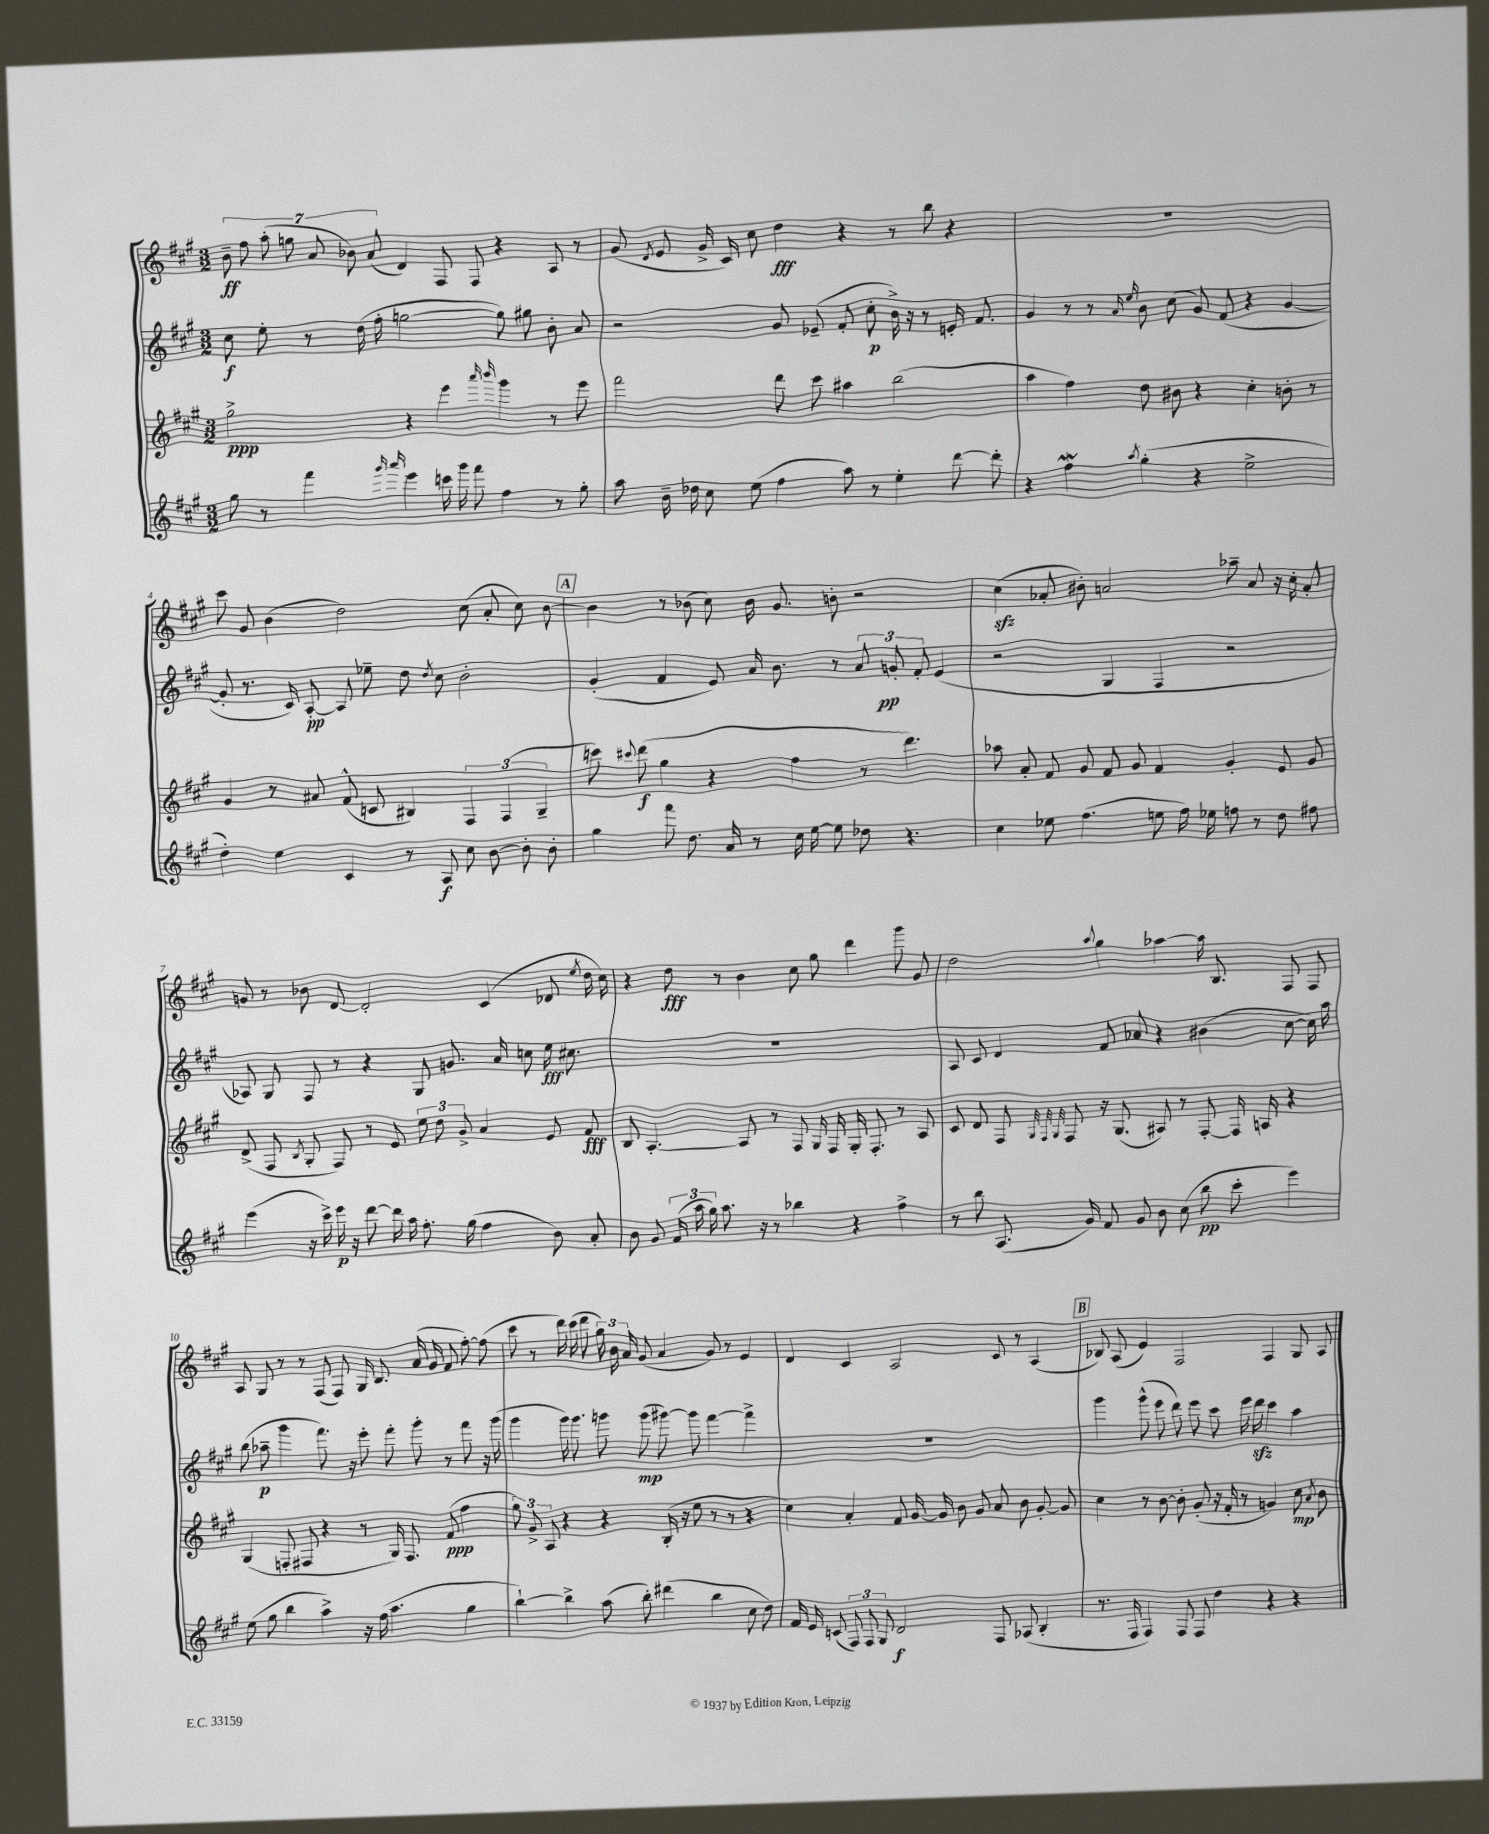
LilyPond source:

<<
\new StaffGroup <<
\new Staff = "s0" {
    \clef treble \key a \major \numericTimeSignature \time 3/2
    \autoBeamOff \tuplet 7/4 { b'8--\ff fis''8 a''8-.( g''8 a'8 bes'8) a'8( } d'4) fis8 fis8 r4 a8 r8 |
    gis'8( \acciaccatura { d'8 } e'8 gis'16-> cis'16) cis''8 d''4\fff r4 r8 b''8 r4 |
    R1. |
    cis'''8 gis'8 b'4( d''2) cis''8( a'8-. cis''8) b'8~ |
    \mark \markup { \box "A" } b'4 r8 bes'8( cis''8) bes'16 gis'8. b'8-. r2 |
    cis''4\sfz( aes'8-. bis'8-.) a'2 aes''8-- a'8 r16 cis''16-. a'8-. |
    g'8 r8 bes'8 d'8~ d'2-. cis'4( des'8 \acciaccatura { e''8 } d''16 cis''16) |
    r4 d''8\fff r8 b'4 cis''8 gis''8 d'''4 gis'''8 gis'8 |
    d''2 \appoggiatura { a''8 } gis''4 aes''4~ aes''16 b8. fis8 fis8 |
    a8 gis8 r8 r8 fis8( fis8) gis16 b8. a'16( gis'16 fis'8 fis''8~-.) fis''8( |
    cis'''8 r8 d'''16) cis'''16( d'''8 \tuplet 3/2 { gis''16) b'16 a'16 } gis'8( a'4 gis'8) r8 e'4 |
    d'4 cis'4 a2 cis'8 r8 a4( |
    \mark \markup { \box "B" } bes8) a8( e'4) fis2 fis4 gis8 a8 \bar "|." |
}
\new Staff = "s1" {
    \clef treble \key a \major \numericTimeSignature \time 3/2
    \autoBeamOff cis''8\f e''8-. r8 d''16( fis''16-. g''2~ g''8) gis''8 b'8-. a'8 |
    r2 gis'8 ees'8--( fis'8-. cis''8-.\p b'16->) r16 r8 e'16-. fis'8. |
    gis'4 r8 r8 \grace { a'16 e''16 } b'8 cis''8( gis'8) fis'8( r4 gis'4~ |
    gis'8-. r8. cis'16) a8~-.\pp a8 ees''8-- d''8 \acciaccatura { d''8 } cis''8 b'2-. |
    \mark \markup { \box "A" } gis'4-.( fis'4 e'8) a'16 b'8. r8 \tuplet 3/2 { a'8 g'8-.\pp fis'8-. } e'4( |
    r2 gis4 fis4 r2 |
    aes8) gis8 fis8 r8 r4 gis8 g'8. a'16 c''8 e''16\fff cis''8. |
    R1. |
    a8 cis'8 d'4 fis'8 aes'8 r4 bis'4( cis''8~ cis''16) a''16 |
    b''8( aes''8--\p gis'''4 fis'''8.) r16 e'''8-. fis'''8-. gis'''8-. r8 fis'''8 r16 gis'''16( |
    gis'''4 gis'''16) gis'''8. g'''8 g'''8\mp( gis'''8~) gis'''8 fis'''4~ fis'''4-> |
    R1. |
    \mark \markup { \box "B" } gis'''4 gis'''8-^( e'''8 d'''8) e'''8 cis'''8 e'''16 d'''16\sfz cis'''4 a''4 \bar "|." |
}
\new Staff = "s2" {
    \clef treble \key a \major \numericTimeSignature \time 3/2
    \autoBeamOff gis''2->\ppp r4 e'''4 \grace { a'''16 b'''16 } gis'''4 r8 e'''8 |
    fis'''2 d'''8 cis'''8 ais''4 b''2( |
    a''4 fis''4) d''8 bis'8 r4 cis''4-. b'8-. r8 |
    gis'4 r8 ais'8 fis'8-^( c'8 bis4) \tuplet 3/2 { fis4 fis4( gis4-- } |
    \mark \markup { \box "A" } c'''8) \appoggiatura { cis'''8 } d'''8\f( gis''4 r4 fis''4 r8 d'''4.) |
    aes''8 a'8-. fis'8 gis'8 fis'8 gis'8 fis'4 gis'4-. e'8 gis'8 |
    d'8->( fis8 \acciaccatura { b8 } gis8-. fis8) r8 e'8 \tuplet 3/2 { e''8 d''8 gis'8-> } a'4 e'8 fis'8\fff |
    b8 a4.~-. a8 r8 fis8 gis16 fis16 gis16-. fis8.-. r8 a8 |
    cis'8 d'8 fis8 \grace { gis32 fis32 gis32 } fis8 r16 gis8.( ais8) r8 fis8~-. fis16 a16 r4 |
    gis4( f8-. fis8 r4 r8 gis16) fis8. fis'8\ppp( fis''4 |
    \tuplet 3/2 { gis''8) gis'8-> a8 } r4 r4 b16-.( r16 e''8 r8 r8 r4 |
    cis''4) a'4-. fis'8 gis'16~ gis'16 b'8 gis'8 a'8 b'8 gis'8~-. gis'8 |
    \mark \markup { \box "B" } cis''4 r8 b'8~ b'8-. gis'8-.( r16 fis'16-. r8 g'4) cis''8\mp \acciaccatura { a'8 } b'8 \bar "|." |
}
\new Staff = "s3" {
    \clef treble \key a \major \numericTimeSignature \time 3/2
    \autoBeamOff gis''8 r8 fis'''4 \grace { gis'''16 a'''16 } e'''4 c'''16 gis'''16 fis'''8 fis''4 r8 gis''8-. |
    a''8 b'16-- des''16 cis''8 e''8( fis''4 a''8) r8 e''4-. d'''8~ d'''8-. |
    r4 fis''4\mordent \acciaccatura { a''8 } gis''4-.( r4 e''2-> |
    d''4-.) e''4 cis'4 r8 a8\f cis''8 b'8~ b'8-. b'8-. |
    \mark \markup { \box "A" } gis''4 fis'''8 d''8. a'16 r8 cis''16 e''16~ e''8 des''8 r4. |
    cis''4 ees''8 fis''4.( e''8 fis''16) ees''16 f''8 r8 d''8 fis''8 |
    e'''4( r16 cis'''16->) e'''16\p r16 d'''8~ d'''16 a''16 fis''8.-. gis''16( fis''4 b'8) a'8-. |
    b'8 gis'8 \tuplet 3/2 { fis'16( a''16 gis''16) } a''8. r16 r8 bes''4 r4 fis''4-> |
    r8 b''8 a8.( gis'16) fis'8 gis'8 b'8 cis''8( b''8\pp cis'''8-. e'''4) |
    e''8( gis''8 b''4 a''4->) r16 fis''16( a''4. gis''4 |
    b''4~-!) b''4-> a''8( b''8-.) dis'''4( b''4 cis''8 d''8) |
    fis'16 e'16 c'8( \tuplet 3/2 { fis8) fis8 gis8 } d'2\f fis8 aes8( b4-. |
    \mark \markup { \box "B" } r8. fis16 fis4) fis8 fis8 d''4 r4 r4 \bar "|." |
}
>>
>>
